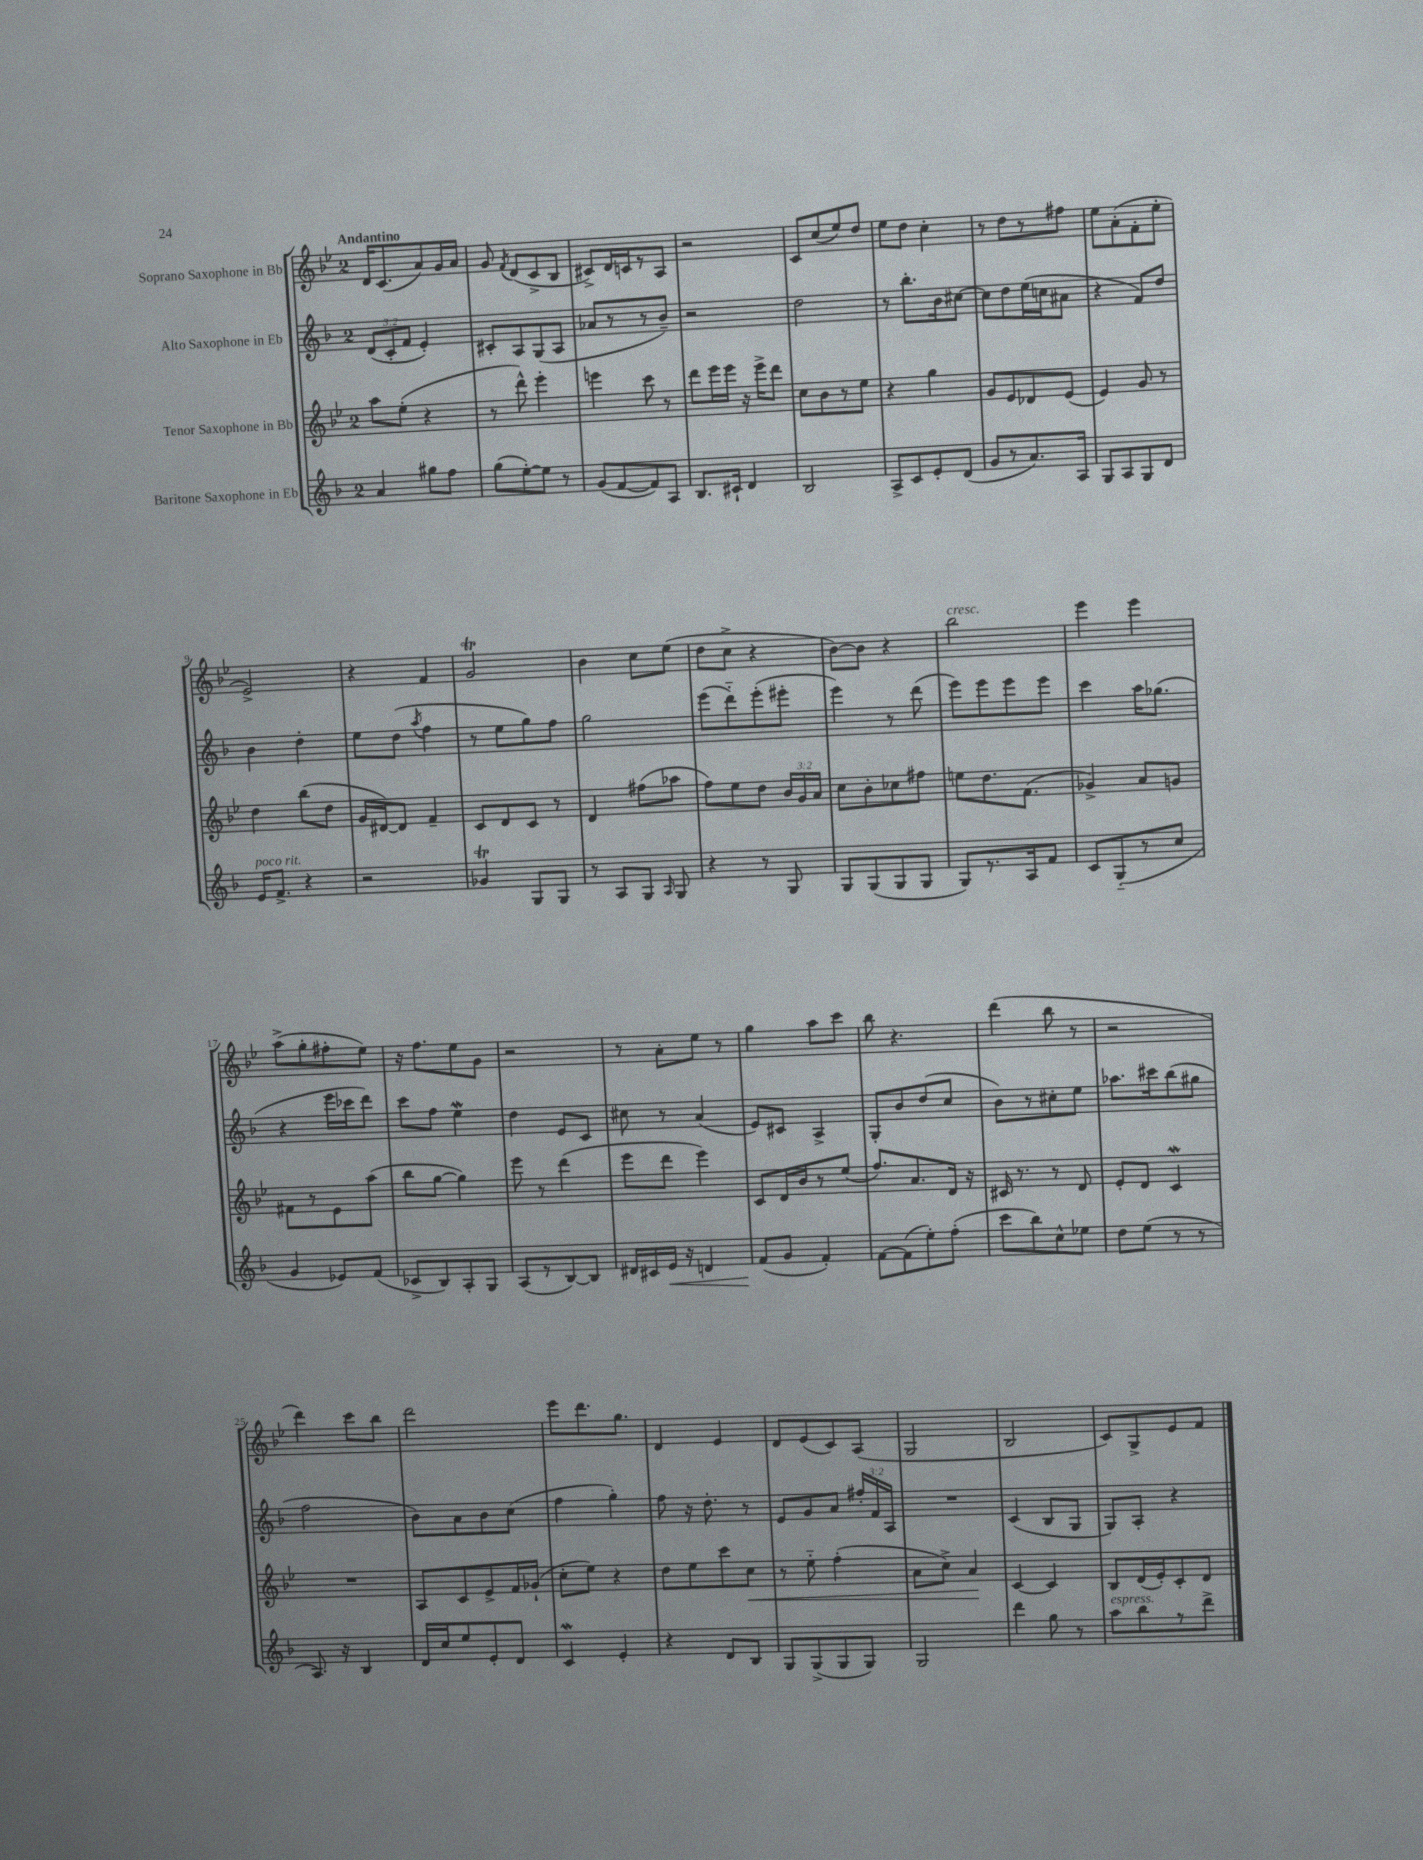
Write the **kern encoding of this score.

**kern	**kern	**kern	**kern
*staff4	*staff3	*staff2	*staff1
*clefG2	*clefG2	*clefG2	*clefG2
*k[b-]	*k[b-e-]	*k[b-]	*k[b-e-]
*M2/4	*M2/4	*M2/4	*M2/4
4a/	8aa\L	(12d/L	16d/LK
.	.	.	(8.c/
.	.	12c'/	.
.	(8ee-'\J	.	.
.	.	12f/J	.
8gg#\L	4r	4e'/)	8a/)
8ff\J	.	.	16g/L
.	.	.	16a/JJ
=	=	=	=
(8gg\L	8r	8c#'/L	8g/
.	.	.	8qf/
[8ee'\)	8ddd^^\)	8A/	(8d/L
8ee\]J	4eee-'\	(8G/	8c^/
8r	.	8A/J	8B-/J
=	=	=	=
(8g/L	4eee\	8a-/L	8c#^/L)
[8f/	.	8r	16d/L
.	.	.	16c/J
8f/])	8ccc\	8r	8r
8A/J	8r	8b-~/J)	8A/J
=	=	=	=
8.B-/L	8ddd\L	2r	2r
.	16eee-\L	.	.
16c#`/Jk	16eee-\JJ	.	.
4d/	16r	.	.
.	16eee-^\LK	.	.
.	8ddd\J	.	.
=	=	=	=
2B-/	8cc\L	2dd\	8c/L
.	8b-\	.	(8cc/
.	8r	.	8ee-/)
.	8ee-\J	.	8dd/J
=	=	=	=
8A^/L	4r	8r	8ee-\L
8c/	.	8.bb-'\L	8dd\J
8e'/	4gg\	.	4cc'\
.	.	16b-\k	.
(8d/J	.	[8cc#\J	.
=	=	=	=
8g/L	8g/L	8cc#\]L	8r
8r	8e-/	8dd\	8dd\L
8.a/)	8d-/	(16ee\L	8r
.	.	16cc\J	.
.	(8e-/J	8a#\J	8ff#\J
16A/Jk	.	.	.
=	=	=	=
8G/L	4e-/)	4r	8ee-\L
8A/	.	.	(8a'\
8G/	8g/	8f/L)	8f'\
8d/J	8r	8dd/J	8ee-'\J
=	=	=	=
16e/LK	4dd\	4b-\	2e-^/)
8.f^/J	.	.	.
4r	(8bb-\L	4dd'\	.
.	8dd\J	.	.
=	=	=	=
2r	16g/LL	8ee\L	4r
.	[16d#/J)	.	.
.	8d#/]J	(8dd\J	.
.	.	8qaa/	.
.	4f~/	4ff\	4f/
=	=	=	=
4g-/	8c/L	8r	2g/
.	8d/	8ee\L	.
8G/L	8c/J	8gg\)	.
8G/J	8r	8ff\J	.
=	=	=	=
8r	4d/	2gg\	4b-\
8A/L	.	.	.
8G/J	(8ff#\L	.	8cc\L
16qqA/	.	.	.
8G/	8aa-\J	.	(8ee-\J
=	=	=	=
4r	8ff\L)	(8eee\L	8dd\L
.	8ee-\	8ddd'~\)	8cc^\J
8r	8dd\J	(8eee'\	4r
8G/	24b-/LL	8eee#'\J	.
.	24g/	.	.
.	24a/JJ	.	.
=	=	=	=
8G/L	8cc\L	4eee\)	[8b-\L)
(8G/	8b-'\	.	8b-\]J
8G/	8cc-\	8r	4r
8G/J	8ff#\J	(8ddd\	.
=	=	=	=
8G/L)	8ee\L	8eee\L)	2bb-\
8.r	8.dd\	8eee\	.
.	.	8eee\	.
16A/k	(8.f\J	.	.
8f/J	.	8eee\J	.
=	=	=	=
8c/L	4g-^/)	4ccc\	4eee-\
(8G'~/	.	.	.
8r	8a/L	16aa\LK	4eee-\
.	.	(8.gg-\J	.
8cc/J	8g/J	.	.
=	=	=	=
4g/	8f#\L	4r	(8aa^\L
.	8r	.	8gg'\
8e-/L)	8e-\	16eee\LL	8ff#'\
.	.	16ccc-\J	.
(8f/J	(8aa\J	8ddd\J)	8ee-\J)
=	=	=	=
8c-^/L	8bb-\L	8ccc\L	16r
.	.	.	8.ff\L
8B-/)	[8gg\J	8ff\J	.
8A'/	4gg\])	4ee\	8ee-\
8G/J	.	.	8g\J
=	=	=	=
(8A/L	8eee-\	4dd\	2r
8r	8r	.	.
[8B-/)	(4ddd\	8e/L	.
8B-/]J	.	8c/J	.
=	=	=	=
16d#/LL	8eee-\L	8cc#\	8r
16c#/	.	.	.
16e/JJ	8ddd\J	8r	8a'\L
16r	.	.	.
4d/	4eee-\)	(4a/	8ee-\J
.	.	.	8r
=	=	=	=
(8f/L	8c/L	8e/L)	4gg\
8g/J	16d/L	8c#/J	.
.	16b-/J	.	.
4f'/)	8r	4A^/	8aa\L
.	(8ee-/J	.	8ccc\J
=	=	=	=
[8f\L	8.ff/L)	8G'/L	8bb-\
(8f\]	.	8b-/	4.r
.	8.a/	.	.
8ee'\)	.	(8dd/	.
(8ff'\J	16d/Jk	8cc/J	.
.	16r	.	.
=	=	=	=
8ccc\L	16c#/	8b-\L)	(4ddd\
.	8.r	.	.
8bb-\)	.	8r	.
8cc^^\	8r	8cc#'\	8bb-\
8ee-\J	8d/	8ee\J	8r
=	=	=	=
8dd\L	8e-'/L	8.aa-\L	2r
(8ee\J	8d/J	.	.
.	.	16ccc#\k	.
8r	4c/	(8bb-\	.
8r	.	8gg#\J	.
=	=	=	=
8.A/)	2r	2ff\	4ddd\)
16r	.	.	.
4B-/	.	.	8ccc\L
.	.	.	8bb-\J
=	=	=	=
16d/LL	8A/L	8b-\L)	2ddd\
16cc/J	.	.	.
8ee/	8c/	8a\	.
8e'/	8e-^/	8b-\	.
8d/J	16f/L	(8cc\J	.
.	(16g-`/JJ	.	.
=	=	=	=
4c/	8cc'\L	4ff\	8eee-\L
.	8ee-\J)	.	8.ddd\
4e'/	4r	4gg'\)	.
.	.	.	8.gg\J
=	=	=	=
4r	8dd\L	8ff\	4d/
.	8ee-\	16r	.
.	.	8.dd'\	.
8d/L	8ccc\	.	4e-/
8B-/J	8cc\J	8r	.
=	=	=	=
8G/L	8r	8e/L	8d/L
(8G^/	8ee-'~\	8g/	(8e-/
8G/	(4ff'\	8a/J	8c/)
8G/J)	.	24ff#'/LL	(8A/J
.	.	24f/	.
.	.	24A/JJ	.
=	=	=	=
2G/	8a\L	2r	2G/
.	8cc^\J)	.	.
.	4a/	.	.
=	=	=	=
4ddd\	[4c/	(4c/	2B-/
8gg\	4c/]	8B-/L	.
8r	.	8G/J	.
=	=	=	=
8aa\L	8B-/L	8G/L)	8c/L)
8bb-\	(16d/L	8A'/J	8G^/
.	16e-'/J)	.	.
8r	8c'/	4r	8e-/
8ddd^\J	8d/J	.	8f/J
==	==	==	==
*-	*-	*-	*-
